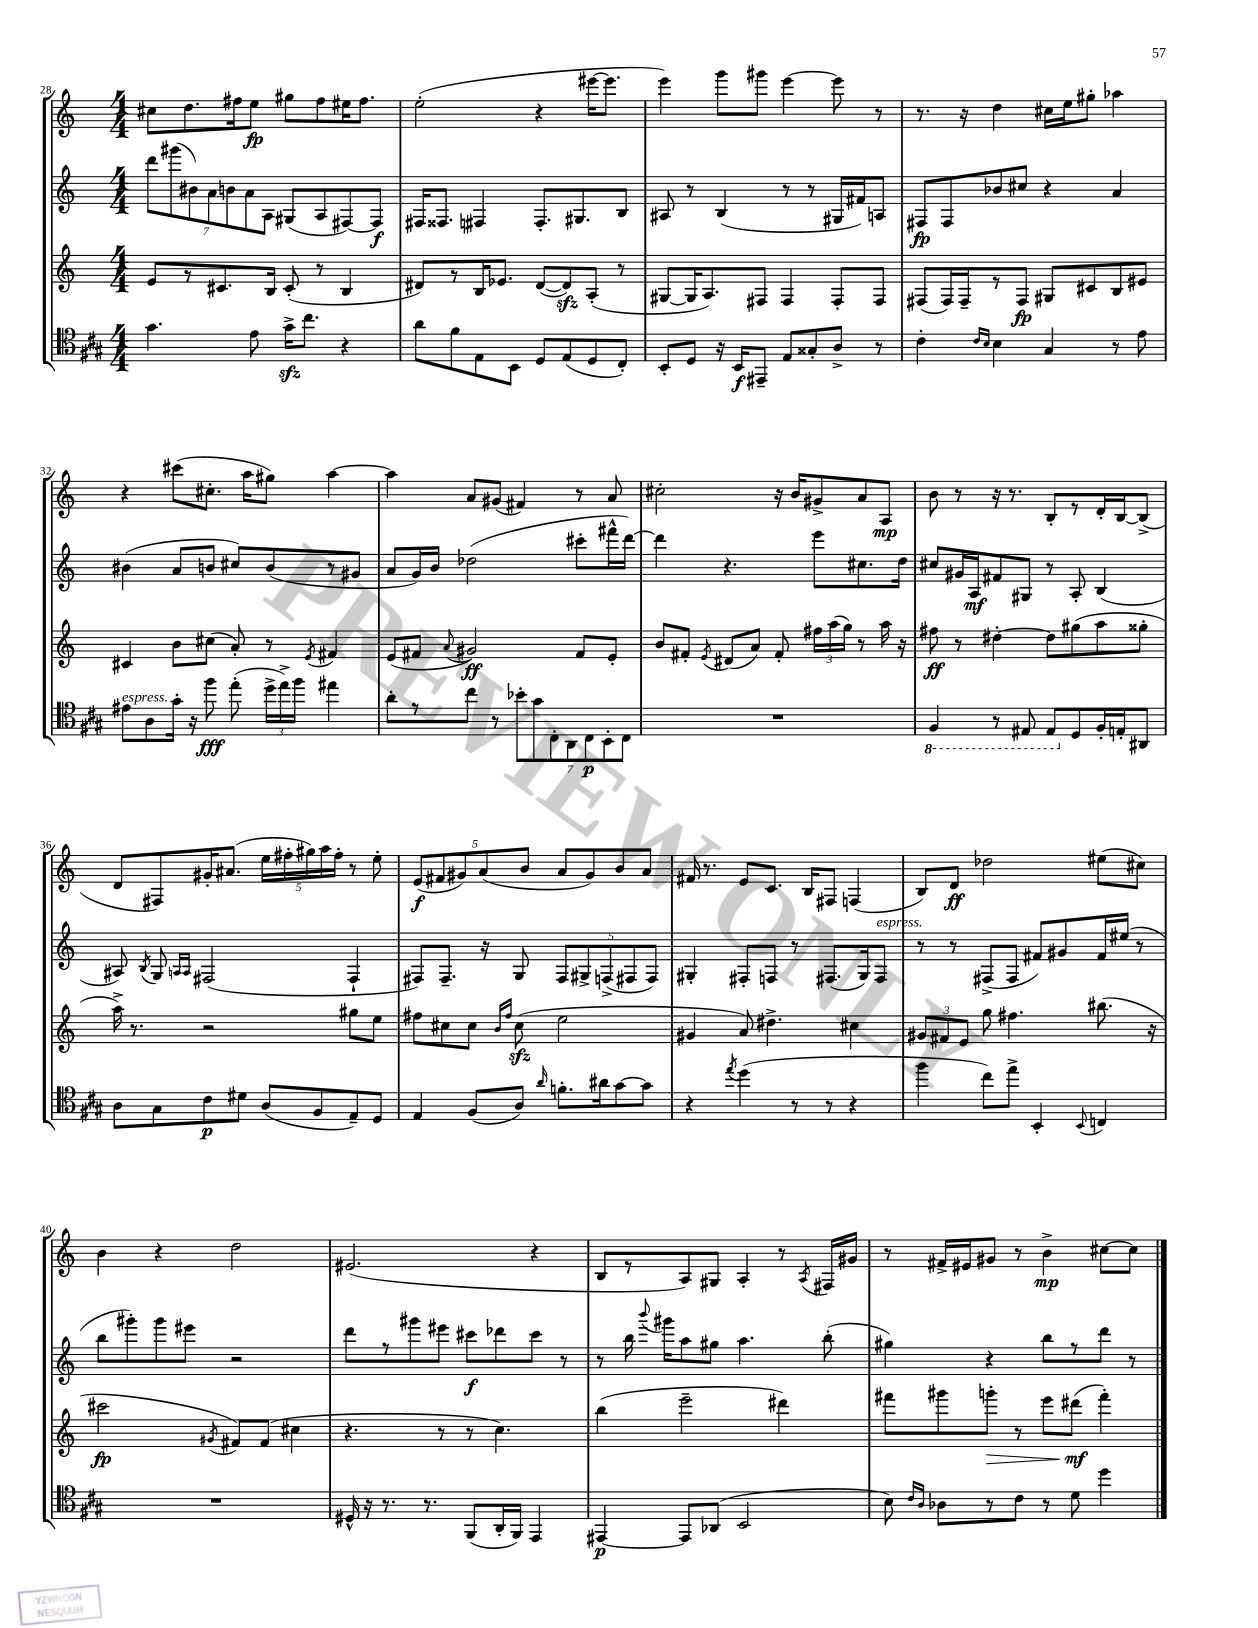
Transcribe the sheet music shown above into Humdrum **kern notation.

**kern	**kern	**kern	**kern
*staff4	*staff3	*staff2	*staff1
*clefC4	*clefG2	*clefG2	*clefG2
*k[f#c#g#]	*k[]	*k[]	*k[]
*M4/4	*M4/4	*M4/4	*M4/4
4.g#	8e	14ddd	8cc#
.	.	(14ggg#	.
.	8r	.	8.dd
.	.	14b#)	.
.	.	14a	.
.	8.c#	.	.
.	.	14b	.
.	.	.	16ff#
.	.	14a	.
8e	.	.	8ee
.	.	14A	.
.	16B	.	.
16g#^	(8c#'	(8G#	8gg#
8.cc#	.	.	.
.	8r	8A	8ff#
4r	4B	[8F#)	16ee#
.	.	.	8.ff#
.	.	8F#]	.
=	=	=	=
8a	8d#)	16F#	(2ee'
.	.	8.F##	.
8f#	8r	.	.
8E	16B	4F#	.
.	8.e-	.	.
8BB	.	.	.
8D	([8d#	8.F#'	4r
(8E	8d#])	.	.
.	.	8.G#	.
8D	(8A'	.	[16eee#
.	.	.	8.eee#]
8C#')	8r	8B	.
=	=	=	=
8BB'	[8G#	8A#	4eee)
8D	16G#]	8r	.
.	8.A)	.	.
16r	.	(4B	8ggg
16BB	.	.	.
8EE#~	8F#	.	8ggg#
8E	4F#	8r	[4eee
8G##'	.	8r	.
8A^	8F#'	16G#	8eee]
.	.	16f#)	.
8r	8F#	8A	8r
=	=	=	=
4c#'	(8F#	8F#	8.r
.	16F#)	8F#	.
.	16F#~	.	16r
16qqc#	.	.	.
16qqB	.	.	.
4B	8r	8b-	4dd
.	8F#	8cc#	.
4G#	8G#	4r	16cc#
.	.	.	16ee
.	8c#	.	8gg#'
8r	8B	4a	4aa-
8e	8e#	.	.
=	=	=	=
8e#	4c#	(4b#	4r
8A	.	.	.
16g#'	8b	8a	(8ccc#
16r	.	.	.
8ff#	(8cc#	8b	8.cc#'
(8ee'	8a')	8cc#)	.
.	.	.	16aa
24dd^	8r	(8b	8gg#)
24ee^)	.	.	.
24ff#	.	.	.
.	8qe	.	.
4ee#	4f#	8r	[4aa
.	.	8g#	.
=	=	=	=
8a'	(8e	8a	4aa]
8r	8f#	16g)	.
.	.	16b	.
.	8qqa	.	.
8cc#	2g#)	(2dd-	8a
8r	.	.	(8g#
14b-'	.	.	4f#)
14g#	.	.	.
14C#'	.	.	.
14AA	.	.	.
.	8f#	8ccc#'	8r
14C#	.	.	.
14BB'	.	.	.
.	8e'	16fff#^^	8a
14C#	.	.	.
.	.	[16ddd)	.
=	=	=	=
1r	8b	4ddd]	2cc#'
.	8f#'	.	.
.	8qe	.	.
.	(8d#	4.r	.
.	8a)	.	.
.	8f#'	.	16r
.	.	.	16b
.	24ff#	8eee	8g#^
.	(24aa	.	.
.	24gg)	.	.
.	8r	8.cc#	8a
.	16aa	.	8A
.	16r	16dd	.
=	=	=	=
4FF#	8ff#	8cc#	8b
.	8r	16g#	8r
.	.	16A	.
8r	[4dd#'	8f#	16r
.	.	.	8.r
8EE#	.	8G#	.
8EE#	8dd#]	8r	8B'
8D	(8gg#	8A'	8r
16F#'	8aa	(4B	16d'
16E'	.	.	[16B
8AA#	8gg##'	.	(8B^]
=	=	=	=
8A	16aa^)	8A#)	8d
.	8.r	.	.
.	.	8qB	.
8G#	.	8G	8F#)
.	.	16qqA	.
.	.	16qqA	.
8c#	2r	(2F#	16g#'
.	.	.	(8.a#
8d#	.	.	.
(8A	.	.	20ee
.	.	.	20ff#'
.	.	.	20gg#)
8F#	.	.	.
.	.	.	20aa
.	.	.	20ff#'
8E~)	8gg#	4F#`	8r
8D	8ee	.	8ee'
=	=	=	=
4E	8ff#	8F#)	(10e
.	.	.	10f#
.	8cc#	8.F#~	.
.	.	.	10g#)
(8F#	8cc#	.	.
.	.	.	(10a
.	.	16r	.
.	16qqb	.	.
.	16qqff#	.	.
8A)	(8cc#	8G	.
.	.	.	10b
16qqa	.	.	.
8.f'	2ee	10F#	8a
.	.	10G#^	.
.	.	.	8g#)
16a#	.	.	.
.	.	(10F^	.
[8g#	.	.	8b
.	.	10F#	.
8g#]	.	.	8a
.	.	10F#)	.
=	=	=	=
4r	4g#	4G#'	16f#
.	.	.	8.r
8qee	.	.	.
(4dd	8a)	8F#'	8e
.	4.dd#^	8F	8.c
8r	.	8r	.
.	.	.	16B
8r	.	(8.F#	8F#
4r	4cc#	.	(4F
.	.	16G#)	.
.	.	8F#	.
=	=	=	=
4ff#	12g#	8r	8B)
.	12f#	.	.
.	.	8r	8d
.	12e	.	.
8cc#)	8gg	(8F#^	2dd-
8ee^	4.ff#	8F#	.
4BB'	.	8f#)	.
.	.	8g#	.
8qqBB	.	.	.
4C	(8.bb#	16f#	(8ee#
.	.	(16ee#	.
.	.	8r	8cc#)
.	16r	.	.
=	=	=	=
1r	2ccc#	8bb	4b
.	.	8ggg#')	.
.	.	8ggg#	4r
.	.	8eee#	.
.	8qg#	.	.
.	8f#)	2r	2dd
.	(8f#	.	.
.	4cc#	.	.
=	=	=	=
16D#^^	4.r	8ddd	(2.e#
16r	.	.	.
8.r	.	8r	.
.	.	8ggg#	.
8.r	.	.	.
.	8r	8eee#	.
(8FF#	8r	8ccc#	.
16AA'	4.cc)	8ddd-	.
16FF#)	.	.	.
4EE	.	8ccc#	4r
.	.	8r	.
=	=	=	=
[4EE#	(4bb	8r	8B
.	.	16bb	8r
.	.	8qqbbb	.
.	.	16ggg#	.
8EE#]	2eee~	8aa	8A)
(8AA-	.	8gg#	8G#
2BB	.	4.aa	4A'
.	4ddd#)	.	8r
.	.	.	8qA
.	.	(8bb'	16F#
.	.	.	16g#
=	=	=	=
8B)	8fff#	4gg#)	8r
16qqc#	.	.	.
16qqA	.	.	.
8A-	8ggg#	.	16f#^
.	.	.	16e#
8r	8ggg'	4r	8g#
8c#	8r	.	8r
8r	8eee	8bb	4b^
8d	(8ddd#	8r	.
4dd	4fff#')	8ddd	[8cc#
.	.	8r	8cc#]
==	==	==	==
*-	*-	*-	*-
